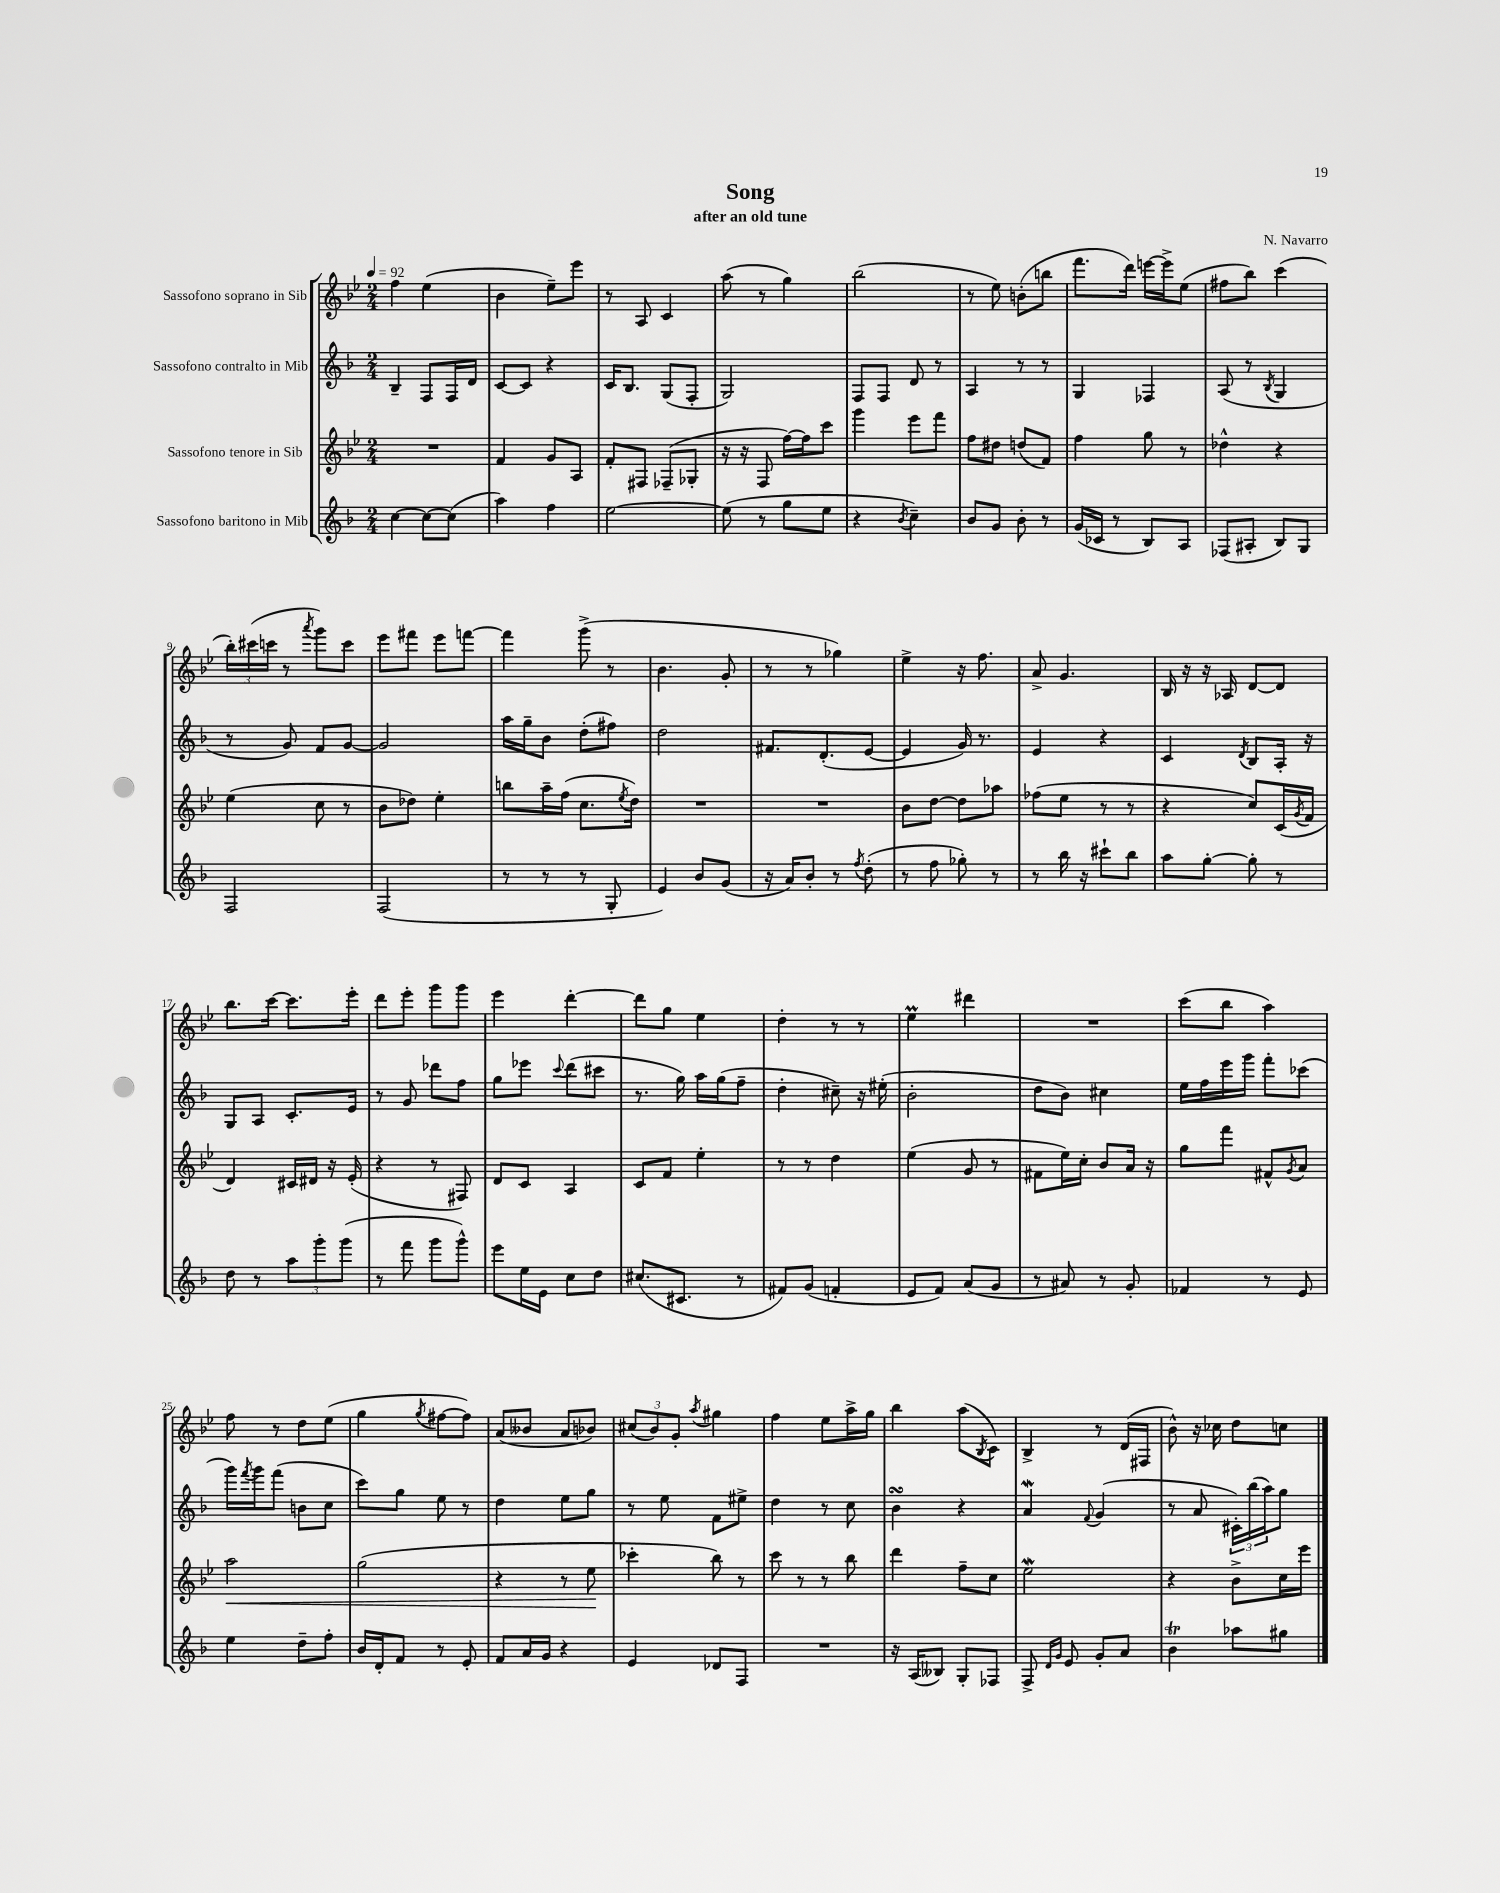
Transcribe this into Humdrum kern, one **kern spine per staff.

**kern	**kern	**dynam	**kern	**kern
*part4	*part3	*part3	*part2	*part1
*staff4	*staff3	*staff3	*staff2	*staff1
*I"Sassofono baritono in Mib	*I"Sassofono tenore in Sib	*	*I"Sassofono contralto in Mib	*I"Sassofono soprano in Sib
*clefG2	*clefG2	*	*clefG2	*clefG2
*k[b-]	*k[b-e-]	*	*k[b-]	*k[b-e-]
*M2/4	*M2/4	*	*M2/4	*M2/4
*MM92	*MM92	*	*MM92	*MM92
=1	=1	=1	=1	=1
[4cc\	2r	.	4B-~/	4ff\
8cc\L_	.	.	8F/L	(4ee-\
(8cc\J]	.	.	16F/L	.
.	.	.	16d/JJ	.
=2	=2	=2	=2	=2
4aa\)	4f/	.	[8c/L	4b-\
.	.	.	8c/J]	.
4ff\	8g/L	.	4r	8ee-~\L)
.	8A/J	.	.	8eee-\J
=3	=3	=3	=3	=3
[2ee\	8f'/L	.	16c/KL	8r
.	.	.	8.B-/J	.
.	8F#X/J	.	.	8A/
.	(8F-X~/L	.	(8G/L	4c/
.	8G-X'/J	.	8F'/J	.
=4	=4	=4	=4	=4
(8ee\]	16r	.	2G/)	(8aa\
.	16r	.	.	.
8r	8F/	.	.	8r
8gg\L	[16ff\LL)	.	.	4gg\)
.	16ff\J]	.	.	.
8ee\J	8ccc\J	.	.	.
=5	=5	=5	=5	=5
4r	4ggg\	.	8F/L	(2bb-\
.	.	.	8F/J	.
8qb-/	.	.	.	.
4cc~\)	8eee-\L	.	8d/	.
.	8fff\J	.	8r	.
=6	=6	=6	=6	=6
8b-/L	8ff\L	.	4A/	8r
8g/J	8dd#X\J	.	.	8ee-\)
8b-'\	(8ddn/L	.	8r	(8bn'\L
8r	8f/J)	.	8r	8bbn\J
=7	=7	=7	=7	=7
(16g/LL	4ff\	.	4G/	8.fff\L
16c-X/JJ	.	.	.	.
8r	.	.	.	.
.	.	.	.	16ddd\Jk)
8B-/L)	8gg\	.	4F-X/	[16eeen\LL
.	.	.	.	16eee^\J]
8A/J	8r	.	.	(8ee-\J
=8	=8	=8	=8	=8
(8F-X/L	4dd-X^^\	.	(8A/	8ff#X\L
8A#X'/J	.	.	8r	8bb-\J)
.	.	.	8qB-/	.
8B-/L)	4r	.	4G/	(4ccc\
8G/J	.	.	.	.
!!LO:LB:g=z
=9	=9	=9	=9	=9
2F/	(4ee-\	.	8r	24bb-'\LL)
.	.	.	.	(24ccc#X\
.	.	.	.	24cccn\JJ
.	.	.	8g/)	8r
.	.	.	.	8qaaa/
.	8cc\	.	8f/L	8ggg\L)
.	8r	.	[8g/J	8ccc\J
=10	=10	=10	=10	=10
(2F/	8b-\L	.	2g/]	8eee-\L
.	8dd-X\J)	.	.	8fff#X\J
.	4ee-'\	.	.	8eee-\L
.	.	.	.	[8fffn\J
=11	=11	=11	=11	=11
8r	8bbn\L	.	16aa\LL	4fff\]
.	.	.	16gg~\J	.
8r	16aa~\L	.	8b-\J	.
.	(16ff\JJ	.	.	.
8r	8.cc\L	.	(8dd'\L	(8ggg^\
8G'/	.	.	8ff#X\J)	8r
.	8qee-/	.	.	.
.	16dd\Jk)	.	.	.
=12	=12	=12	=12	=12
4e/)	2r	.	2dd\	4.b-\
8b-/L	.	.	.	.
(8g/J	.	.	.	8g'/
=13	=13	=13	=13	=13
16r	2r	.	8.f#X/L	8r
16a/KL)	.	.	.	.
8b-'/J	.	.	.	8r
.	.	.	(8.d'/	.
8r	.	.	.	4gg-X\)
8qff/	.	.	.	.
(8dd'\	.	.	[8e/J	.
=14	=14	=14	=14	=14
8r	8b-\L	.	4e/]	4ee-^\
8ff\	[8dd\J	.	.	.
8gg-X'\)	8dd\L]	.	16g/)	16r
.	.	.	8.r	8.ff\
8r	8aa-X\J	.	.	.
=15	=15	=15	=15	=15
8r	(8ff-X\L	.	4e/	8a^/
16bb-\	8ee-\J	.	.	4.g/
16r	.	.	.	.
8ccc#X`\L	8r	.	4r	.
8bb-\J	8r	.	.	.
=16	=16	=16	=16	=16
8aa\L	4r	.	4c/	16B-/
.	.	.	.	16r
[8gg'\J	.	.	.	16r
.	.	.	.	16A-X/
.	.	.	8qd/	.
8gg'\]	8cc/L)	.	8B-/L	[8d/L
8r	(16c/L	.	16A'/Jk	8d/J]
.	8qg/	.	.	.
.	16f/JJ	.	16r	.
!!LO:LB:g=z
=17	=17	=17	=17	=17
8dd\	4d/)	.	8G/L	8.bb-\L
8r	.	.	8A/J	.
.	.	.	.	[16ccc\Jk
12aa\L	16c#X/LL	.	8.c'/L	8.ccc\L]
.	16d#X/JJ	.	.	.
12ggg'\	.	.	.	.
.	16r	.	.	.
(12ggg\J	.	.	.	.
.	(16e-'/	.	16e/Jk	16eee-'\Jk
=18	=18	=18	=18	=18
8r	4r	.	8r	8ddd\L
8fff\	.	.	8g/	8eee-'\J
8ggg\L	8r	.	8ddd-X\L	8ggg\L
8ggg^^\J)	8F#X/)	.	8ff\J	8ggg\J
=19	=19	=19	=19	=19
8eee\L	8d/L	.	8gg\L	4eee-\
16ee\L	8c/J	.	8eee-X\J	.
16e\JJ	.	.	.	.
.	.	.	8qqccc/	.
8cc\L	4A/	.	(8ddd\L	[4ddd'\
8dd\J	.	.	8ccc#X\J	.
=20	=20	=20	=20	=20
(8.cc#X/L	8c/L	.	8.r	8ddd\L]
.	8f/J	.	.	8gg\J
8.c#X/J	.	.	16gg\)	.
.	4ee-'\	.	16aa\LL	4ee-\
.	.	.	(16gg\J	.
8r	.	.	8ff~\J	.
=21	=21	=21	=21	=21
8f#X/L)	8r	.	4dd'\	4dd'\
(8g/J	8r	.	.	.
4fn'/	4dd\	.	8cc#X~\)	8r
.	.	.	16r	8r
.	.	.	(16ee#X'\	.
=22	=22	=22	=22	=22
8e/L	(4ee-\	.	2b-'\	4ee-M\
8f/J)	.	.	.	.
(8a/L	8g/	.	.	4ddd#X\
8g/J	8r	.	.	.
=23	=23	=23	=23	=23
8r	8f#X\L	.	8dd\L	2r
8a#X/)	16ee-\L)	.	8b-\J)	.
.	16cc'\JJ	.	.	.
8r	8b-/L	.	4cc#X\	.
8g'/	16a/Jk	.	.	.
.	16r	.	.	.
=24	=24	=24	=24	=24
4f-X/	8gg\L	.	16ee\LL	(8ccc\L
.	.	.	16ff\	.
.	8fff\J	.	16eee\	8bb-\J
.	.	.	16ggg\JJ	.
8r	8f#X^^/L	.	8fff'\L	4aa\)
.	8qg/	.	.	.
8e/	8a/J	.	(8ccc-X\J	.
!!LO:LB:g=z
=25	=25	=25	=25	=25
!	!	!LO:HP:b	!	!
4ee\	2aa\	<	16ggg\LL)	8ff\
.	.	.	8qfff/	.
.	.	.	16ggg\J	.
.	.	.	(8fff\J	8r
8dd~\L	.	.	8bn\L	8dd\L
8ff'\J	.	.	8cc\J	(8ee-\J
=26	=26	=26	=26	=26
16b-/LL	(2gg\	.	8ccc\L)	4gg\
16d'/J	.	.	.	.
8f/J	.	.	8gg\J	.
.	.	.	.	8qgg/
8r	.	.	8ee\	[8ff#X\L
8e'/	.	.	8r	8ff#\J])
=27	=27	=27	=27	=27
8f/L	4r	.	4dd\	(8a/L
16a/L	.	.	.	8b--X/J
16g/JJ	.	.	.	.
4r	8r	.	8ee\L	8a/L
.	8ee-\	.	8gg\J	8b-X/J)
.	.	[	.	.
=28	=28	=28	=28	=28
4e/	4ccc-X'\	.	8r	(12cc#X/L
.	.	.	.	12b-/)
.	.	.	8ee\	.
.	.	.	.	12g'/J
.	.	.	.	8qaa/
8d-X/L	8bb-\)	.	8f\L	4gg#X\
8F/J	8r	.	8ee#X^\J	.
=29	=29	=29	=29	=29
2r	8ccc\	.	4dd\	4ff\
.	8r	.	.	.
.	8r	.	8r	8ee-\L
.	8bb-\	.	8cc\	16aa^\L
.	.	.	.	16gg\JJ
=30	=30	=30	=30	=30
16r	4ddd\	.	4b-sSSs\	4bb-\
(16A/KL	.	.	.	.
8B--X/J)	.	.	.	.
8G'/L	8ff~\L	.	4r	(8aa\L
.	.	.	.	8qB-/
8F-X/J	8cc\J	.	.	8c\J)
=31	=31	=31	=31	=31
8F^/	2ee-w\	.	4aW/	4B-^/
16qqd/LL	.	.	.	.
16qqg/JJ	.	.	.	.
8e/	.	.	.	.
.	.	.	8qqf/	.
8g'/L	.	.	(4g/	8r
8a/J	.	.	.	(16d/LL
.	.	.	.	16F#X/JJ
=32	=32	=32	=32	=32
4b-T\	4r	.	8r	8b-^^\)
.	.	.	8a/	16r
.	.	.	.	16cc-X\
8aa-X\L	8b-^\L	.	24c#X'\LL)	8dd\L
.	.	.	(24bb-\	.
.	.	.	24aa\J)	.
8gg#X\J	16cc\L	.	8gg\J	8ccn\J
.	16eee-\JJ	.	.	.
==	==	==	==	==
*-	*-	*-	*-	*-
